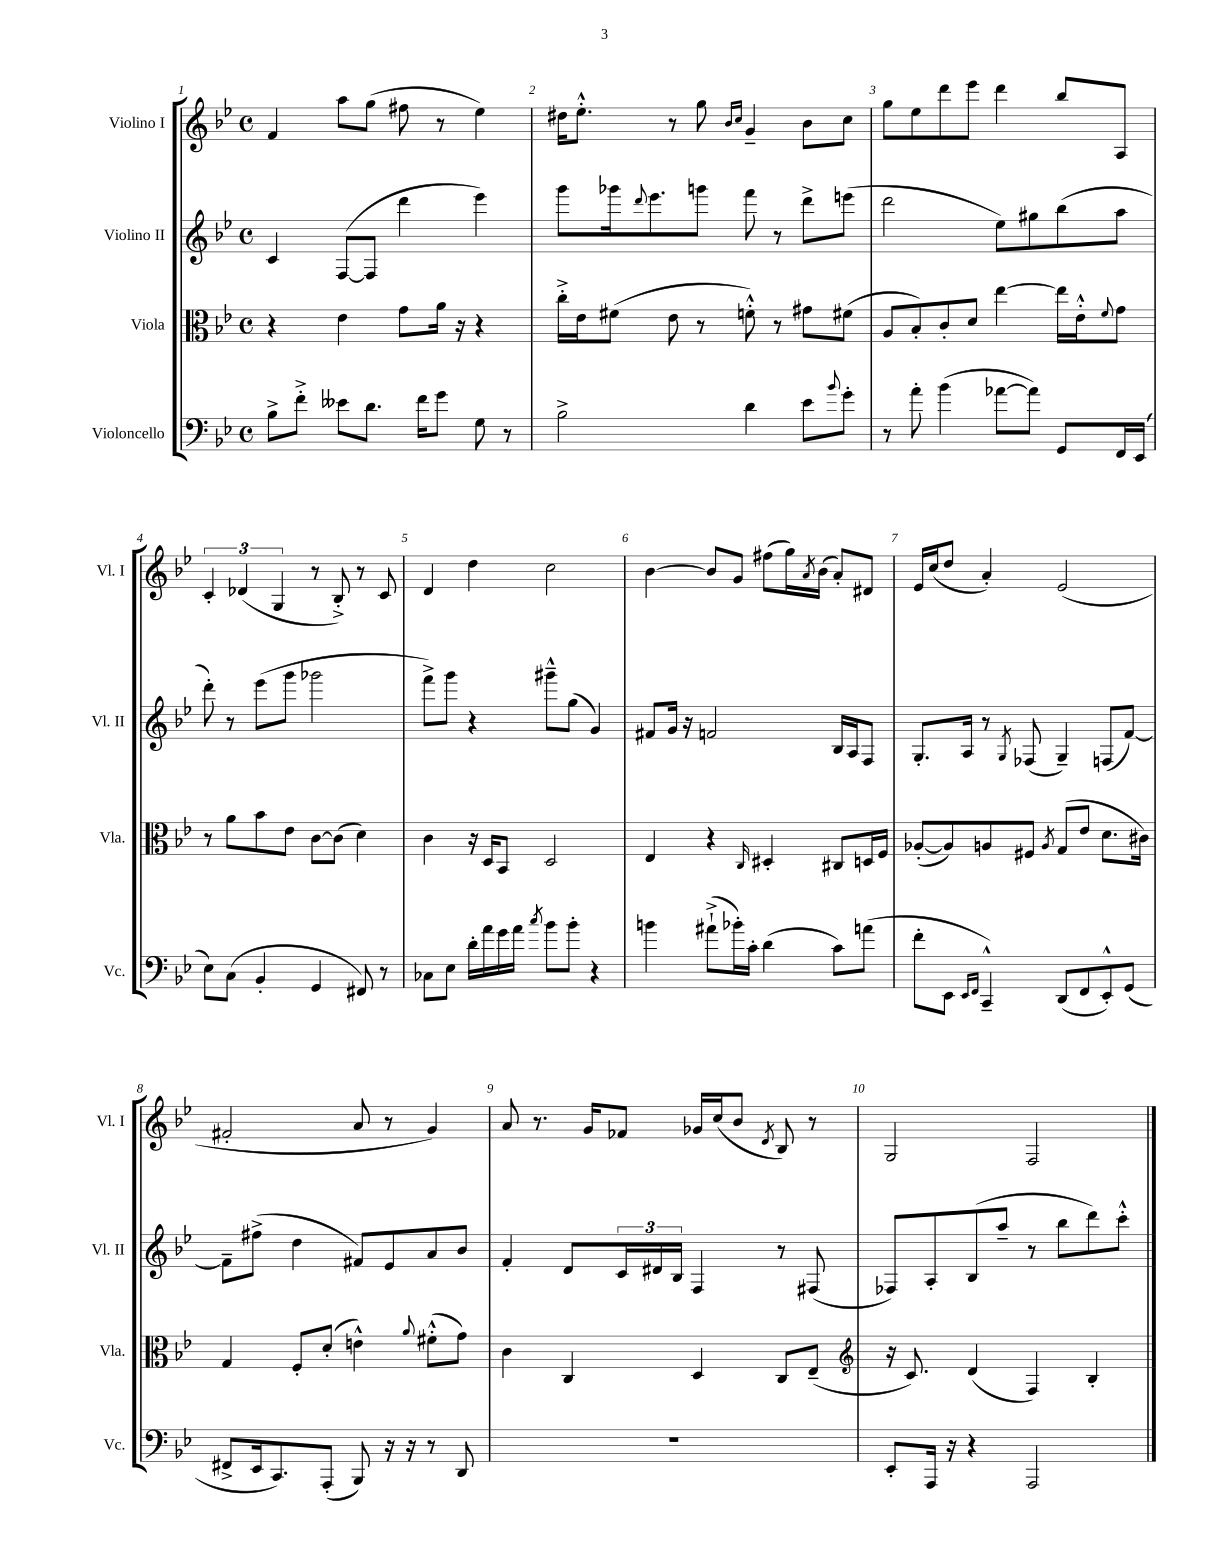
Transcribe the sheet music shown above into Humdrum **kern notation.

**kern	**kern	**kern	**kern
*staff4	*staff3	*staff2	*staff1
*clefF4	*clefC3	*clefG2	*clefG2
*k[b-e-]	*k[b-e-]	*k[b-e-]	*k[b-e-]
*M4/4	*M4/4	*M4/4	*M4/4
*met(c)	*met(c)	*met(c)	*met(c)
8B-^	4r	4c	4f
8f'^	.	.	.
8e--	4e-	([8F	8aa
8.d	.	8F]	(8gg
.	8g	4ddd	8ff#
16f	.	.	.
8g	16a	.	8r
.	16r	.	.
8G	4r	4eee-)	4ee-)
8r	.	.	.
=	=	=	=
2B-^	16cc'^	8ggg	16dd#
.	16e-	.	8.ee-'^^
.	(8f#	16ggg-	.
.	.	8qqddd	.
.	.	8.eee-	.
.	8e-	.	8r
.	8r	8ggg	8gg
.	.	.	16qqb-
.	.	.	16qqcc
4d	8f'^^)	8fff	4g~
.	8r	8r	.
8e-	8g#	8ddd^	8b-
8qqb-	.	.	.
8g'	(8f#	(8eee	8cc
=	=	=	=
8r	8A	2ddd	8gg
8a'	8B-')	.	8ee-
(4b-	8c'	.	8ddd
.	8d	.	8eee-
[8a-	[4ee-	8ee-)	4ddd
8a-])	.	8gg#	.
8GG	16ee-]	(8bb-	8bb-
.	16e-'^^	.	.
.	8qqf	.	.
16FF	8g	8aa	8A
(16EE-	.	.	.
=	=	=	=
8E-)	8r	8ddd')	6c'
(8C	8a	8r	.
.	.	.	(6d-
4BB-'	8b-	(8eee-	.
.	.	.	6G
.	8e-	8ggg	.
4GG	[8c	2ggg-	8r
.	(8c]	.	8B-'^)
8FF#)	4d)	.	8r
8r	.	.	8c
=	=	=	=
8C-	4c	8fff^)	4d
8E-	.	8ggg	.
16d'	16r	4r	4dd
16a	16D	.	.
16g	8BB-	.	.
16a	.	.	.
8qcc	.	.	.
8b-	2D	8ggg#~^^	2cc
8b-'	.	(8gg	.
4r	.	4g)	.
=	=	=	=
4b	4E-	8f#	[4b-
.	.	16g	.
.	.	16r	.
(8a#`^	4r	2f	8b-]
16b-')	.	.	8g
16c'	.	.	.
.	16qqC	.	.
(4d	4D#'	.	(8ff#
.	.	.	16gg)
.	.	.	8qa
.	.	.	(16b-
8c)	8C#	16B-	8a')
.	.	16A	.
(8a	16D	8F	8d#
.	16F	.	.
=	=	=	=
8f'	([8A-'	8.G'	16e-
.	.	.	(16cc
8EE-	8A-])	.	8dd
.	.	16A	.
16qqEE-	.	.	.
16qqFF	.	.	.
4CC~^^)	8A	8r	4a')
.	.	8qG	.
.	8F#	(8F-	.
.	8qA	.	.
(8DD	(8G	4G~)	(2e-
8FF	8e-	.	.
8EE-'^^)	8.d	(8F	.
(8GG	.	[8f)	.
.	16c#)	.	.
=	=	=	=
8FF#^	4G	8f~]	2f#'
16EE-	.	(8ff#^	.
8.CC)	.	.	.
.	8F'	4dd	.
(8AAA'	(8d'	.	.
8BBB-)	4e^^)	8f#)	8a
16r	.	8e-	8r
16r	.	.	.
.	8qqa	.	.
8r	(8f#'^^	8a	4g)
8DD	8g)	8b-	.
=	=	=	=
1r	4c	4f'	8a
.	.	.	8.r
.	4C	8d	.
.	.	.	16g
.	.	24c	8f-
.	.	24d#	.
.	.	24B-	.
.	4D	4F	16g-
.	.	.	(16cc
.	.	.	8b-
.	.	.	8qd
.	8C	8r	8B-)
.	(8E-~	(8F#	8r
=	=	=	=
*	*clefG2	*	*
8EE-'	16r	8F-)	2G
.	8.c)	.	.
16AAA	.	8A'	.
16r	.	.	.
4r	(4d	(8B-	.
.	.	8aa~	.
2AAA	4F)	8r	2F
.	.	8bb-	.
.	4B-'	8ddd)	.
.	.	8ccc'^^	.
==	==	==	==
*-	*-	*-	*-
